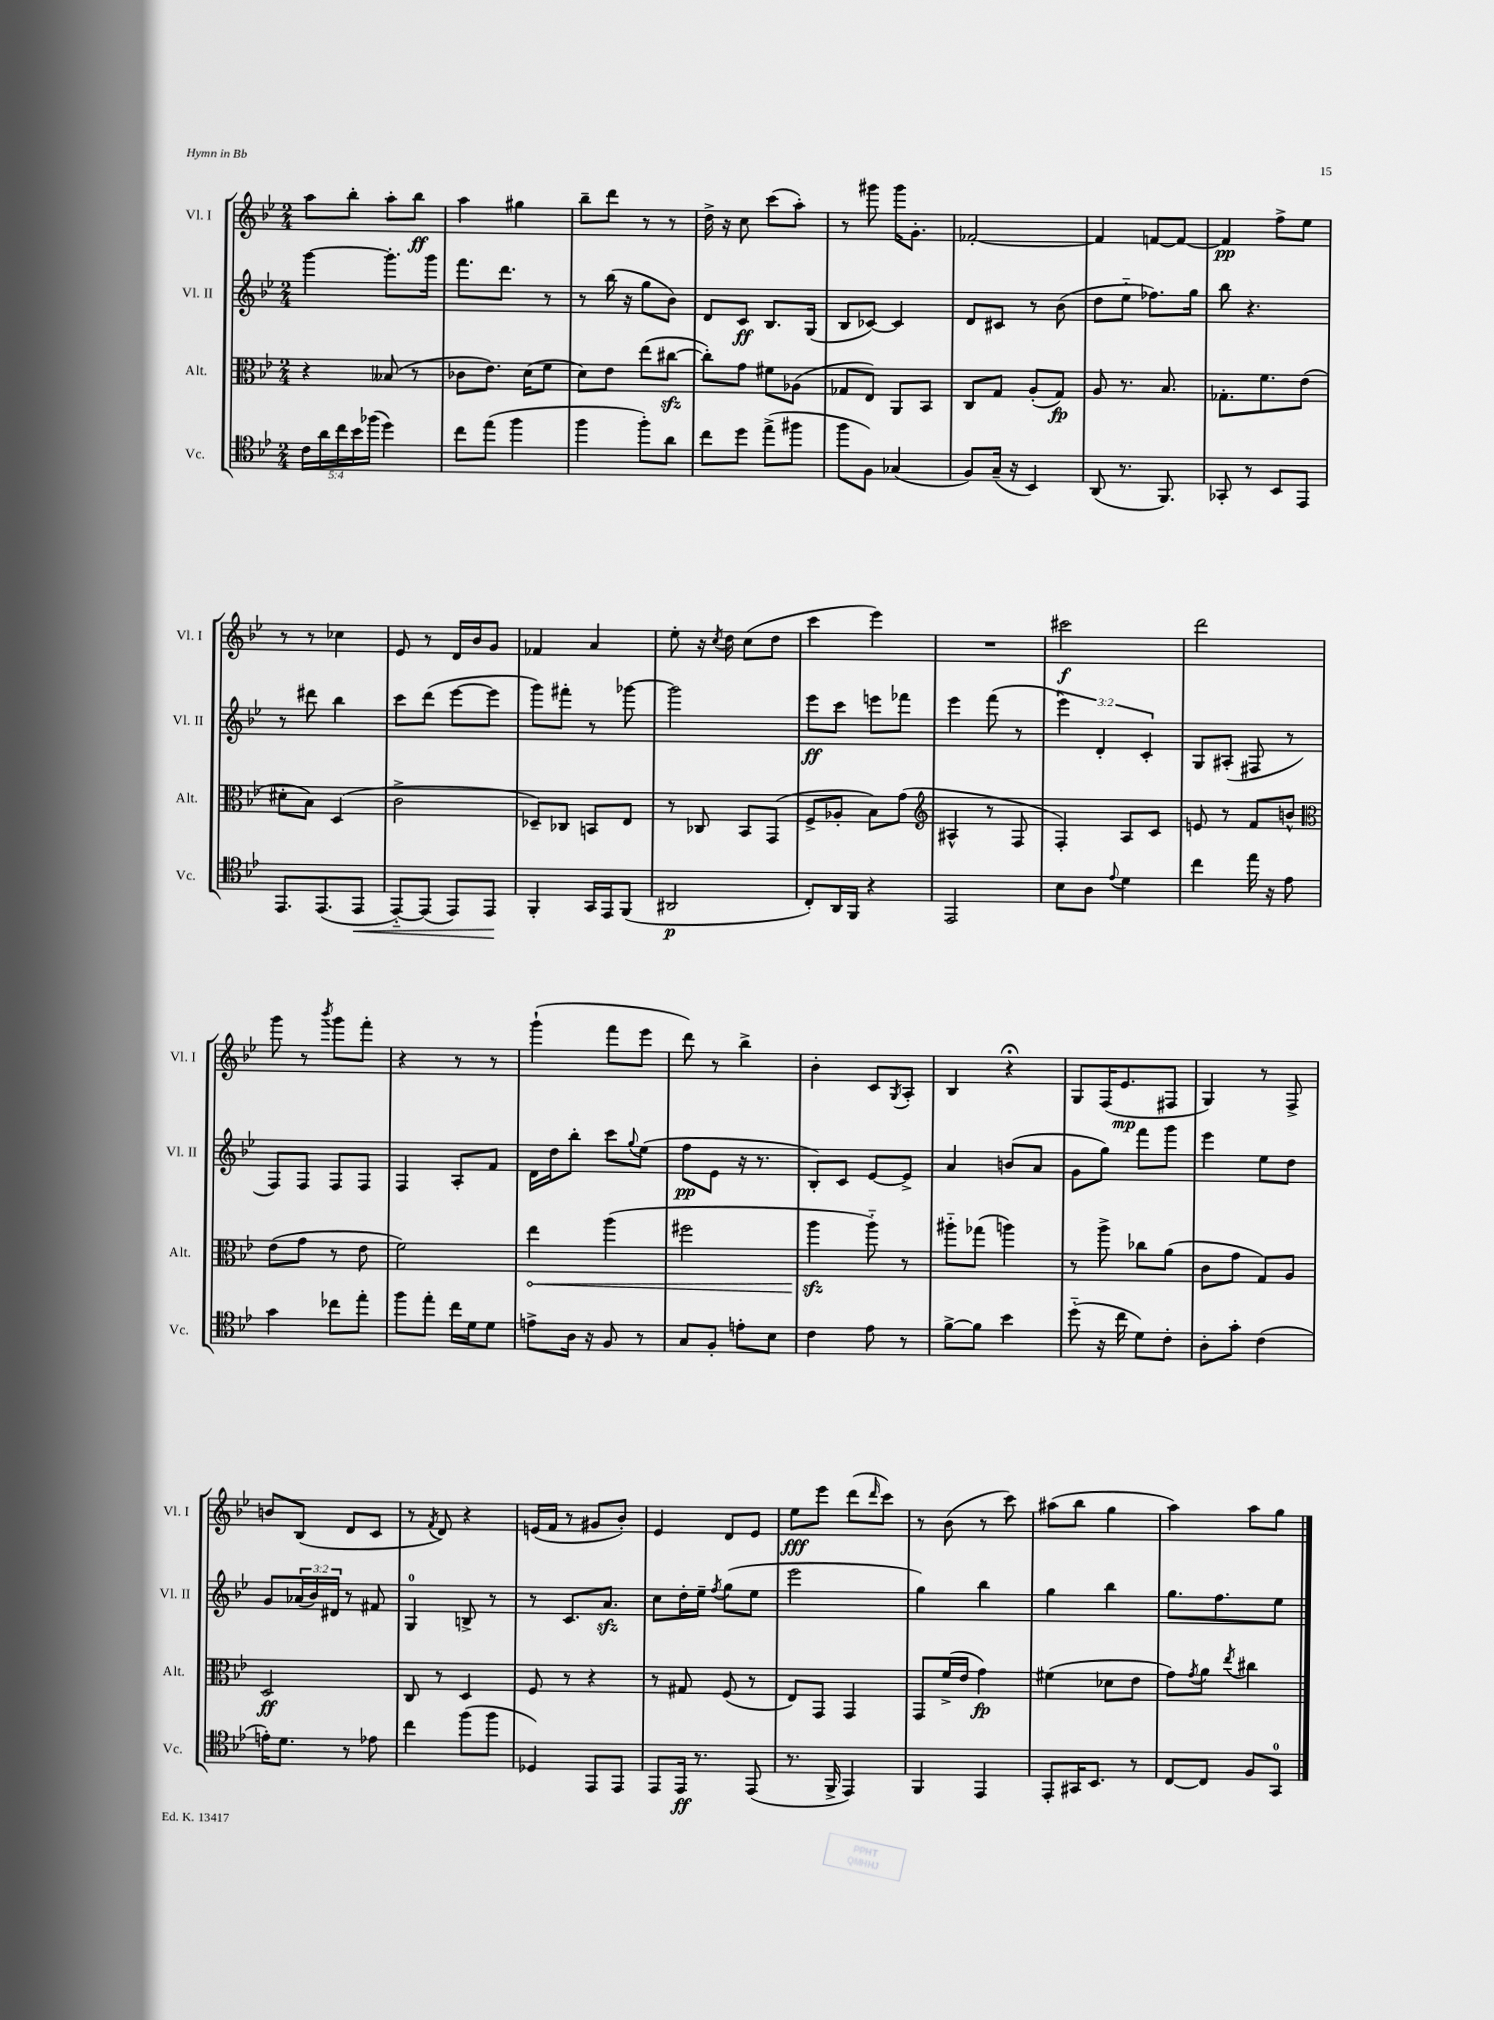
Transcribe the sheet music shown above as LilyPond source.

<<
\new StaffGroup <<
\new Staff = "s0" \with { instrumentName = "Vl. I" shortInstrumentName = "Vl. I" } {
    \clef treble \key bes \major \numericTimeSignature \time 2/4
    a''8 bes''8-. a''8-. bes''8\ff |
    a''4 gis''4 |
    bes''8-- d'''8 r8 r8 |
    d''16-> r16 c''8 c'''8( a''8-.) |
    r8 gis'''8 gis'''16 g'8.-. |
    fes'2~-. |
    fes'4 f'8~ f'8~ |
    f'4\pp f''8-> ees''8 |
    r8 r8 ces''4 |
    ees'8 r8 d'16 bes'16 g'8 |
    fes'4 a'4 |
    ees''8-. r16 \acciaccatura { c''8 } d''16 c''8( d''8 |
    c'''4 ees'''4) |
    R2 |
    cis'''2\f |
    d'''2 |
    g'''8 r8 \acciaccatura { bes'''8 } g'''8 f'''8-. |
    r4 r8 r8 |
    g'''4-!( f'''8 ees'''8 |
    d'''8) r8 bes''4-> |
    bes'4-. c'8 \acciaccatura { g8 } a8-. |
    bes4 r4\fermata |
    g8 f16( ees'8.\mp fis8 |
    g4) r8 f8-> |
    b'8 bes8( d'8 c'8 |
    r8 \acciaccatura { f'8 } d'8) r4 |
    e'16( f'16 r8 gis'8 bes'8-.) |
    ees'4 d'8 ees'8 |
    ees''8\fff ees'''8 d'''8( \grace { d'''16 } c'''8) |
    r8 bes'8( r8 c'''8) |
    ais''8( bes''8 g''4 |
    a''4) a''8 g''8 \bar "|." |
}
\new Staff = "s1" \with { instrumentName = "Vl. II" shortInstrumentName = "Vl. II" } {
    \clef treble \key bes \major \numericTimeSignature \time 2/4 \override Staff.TupletNumber.text = #tuplet-number::calc-fraction-text
    g'''4~ g'''8.-. g'''16 |
    f'''8. d'''8. r8 |
    r8 bes''16( r16 g''8 bes'8) |
    d'8 c'8\ff bes8. g16( |
    bes8 ces'8~) ces'4 |
    d'8 cis'8 r8 bes'8( |
    d''8 ees''8-_ fes''8.) g''16 |
    bes''8 r4. |
    r8 dis'''8 bes''4 |
    c'''8 d'''8( ees'''8~ ees'''8 |
    g'''8) fis'''8-. r8 ges'''8~ |
    ges'''2 |
    ees'''8\ff c'''8 e'''8 fes'''8 |
    ees'''4 f'''8( r8 |
    \tuplet 3/2 { ees'''4) d'4-. c'4-. } |
    g8 ais8-.( fis8 r8 |
    f8) f8 f8 f8 |
    f4 a8-. f'8 |
    d'16 d''16 bes''8-. c'''8 \appoggiatura { g''8 } ees''8( |
    f''8\pp ees'8 r16 r8. |
    bes8-.) c'8 ees'8~ ees'8-> |
    a'4 b'8( a'8 |
    g'8 g''8) f'''8 g'''8 |
    ees'''4 ees''8 d''8 |
    g'8 \tuplet 3/2 { aes'16( bes'16) dis'16 } r8 fis'8 |
    g4-0 b8-> r8 |
    r8 c'8. a'8.\sfz |
    c''8 d''16-. ees''16-- \acciaccatura { f''8 } g''8( ees''8 |
    ees'''2 |
    g''4) bes''4 |
    g''4 bes''4 |
    g''8. f''8. ees''8 \bar "|." |
}
\new Staff = "s2" \with { instrumentName = "Alt." shortInstrumentName = "Alt." } {
    \clef alto \key bes \major \numericTimeSignature \time 2/4
    r4 beses8( r8 |
    ces'8 ees'8.) d'16( f'8 |
    d'8) ees'8 ees''8( cis''8~\sfz |
    cis''8-.) g'8 fis'8 aes8( |
    ges8 ees8) a,8 bes,8 |
    c8 g8 a8-.( g8\fp) |
    a8 r8. bes8. |
    ges8.-. f'8. ees'8( |
    dis'8-. bes8) d4( |
    c'2-> |
    des8--) ces8 b,8 ees8 |
    r8 ces8 bes,8 g,8( |
    f8-> aes8-. bes8) g'8( |
    \clef treble ais4-^ r8 f8 |
    f4-.) a8 c'8 |
    e'8 r8 f'8 b'8-^ |
    \clef alto ees'8( g'8 r8 ees'8 |
    f'2) |
    \once \override Hairpin.circled-tip = ##t ees''4\< a''4( |
    fis''2 |
    a''4\sfz\! a''8-_) r8 |
    ais''8-_ ges''8( a''4) |
    r8 a''8-> ces''8 a'8( |
    c'8 g'8 g8) a8 |
    d2\ff |
    c8 r8 d4 |
    f8 r8 r4 |
    r8 gis8 f8( r8 |
    ees8) g,8 g,4 |
    g,8 f'16->( ees'16 g'4\fp) |
    fis'4( des'8 ees'8 |
    g'8) \acciaccatura { g'8 } a'8 \acciaccatura { ees''8 } cis''4 \bar "|." |
}
\new Staff = "s3" \with { instrumentName = "Vc." shortInstrumentName = "Vc." } {
    \clef tenor \key bes \major \numericTimeSignature \time 2/4 \override Staff.TupletNumber.text = #tuplet-number::calc-fraction-text
    \tuplet 5/4 { c'16 a'16 c''16 bes'16 fes''16( } d''4) |
    c''8 ees''8( f''4 |
    f''4 f''8-.) a'8 |
    c''8 d''8 ees''8->( fis''8 |
    f''8 f8) ges4( |
    f8) g16--( r16 bes,4) |
    a,8( r8. f,8.) |
    ges,8-. r8 bes,8 ees,8 |
    ees,8. ees,8.( ees,8\< |
    ees,8~-_) ees,8( ees,8) ees,8\! |
    f,4-. g,16 ees,16 f,8( |
    ais,2\p |
    c8-.) a,16 f,16 r4 |
    ees,2 |
    bes8 a8 \appoggiatura { ees'8 } d'4 |
    c''4 ees''16 r16 ees'8 |
    g'4 ces''8 ees''8-. |
    f''8 ees''8-. c''16 d'16 d'8 |
    e'8-> a16 r16 f8 r8 |
    g8 f8-. e'8-. bes8 |
    c'4 ees'8 r8 |
    f'8~-> f'8 bes'4 |
    d''8-_( r16 c''16 d'8) c'8-. |
    a8-. g'8-. c'4( |
    e'16-.) d'8. r8 ees'8 |
    c''4 f''8( f''8 |
    des4) ees,8 ees,8 |
    ees,8 ees,16\ff r8. ees,8( |
    r8. f,16-> ees,4) |
    f,4 ees,4 |
    ees,8-. gis,16 bes,8. r8 |
    c8~ c8 f8 g,8-0 \bar "|." |
}
>>
>>
\layout { \context { \Score \remove "Bar_number_engraver" } }
